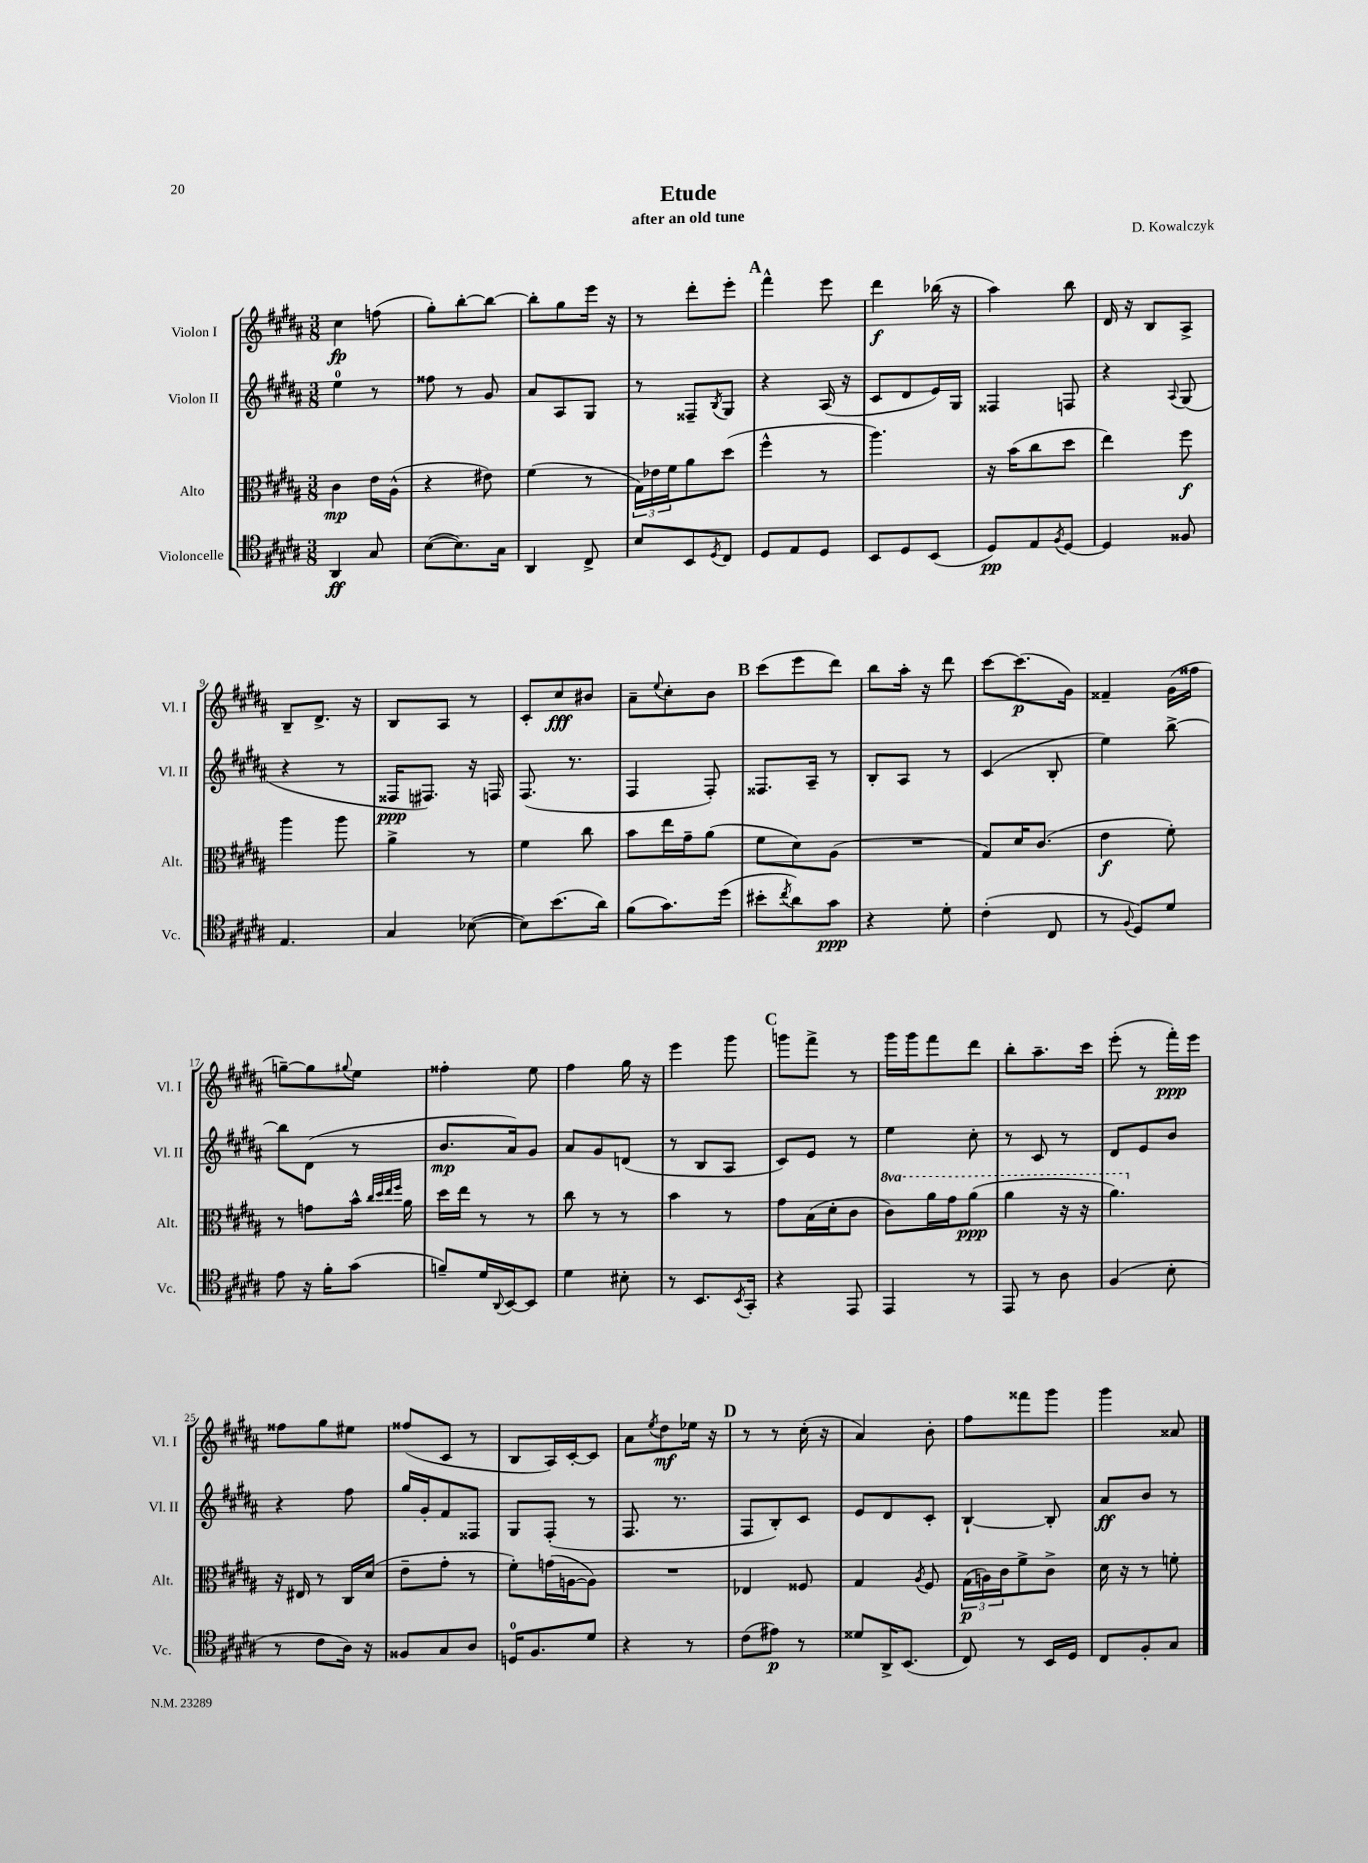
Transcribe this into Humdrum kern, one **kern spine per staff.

**kern	**dynam	**kern	**dynam	**kern	**dynam	**kern	**dynam
*part4	*part4	*part3	*part3	*part2	*part2	*part1	*part1
*staff4	*staff4	*staff3	*staff3	*staff2	*staff2	*staff1	*staff1
*I"Violoncelle	*	*I"Alto	*	*I"Violon II	*	*I"Violon I	*
*I'Vc.	*	*I'Alt.	*	*I'Vl. II	*	*I'Vl. I	*
*clefC4	*	*clefC3	*	*clefG2	*	*clefG2	*
*k[f#c#g#d#a#]	*	*k[f#c#g#d#a#]	*	*k[f#c#g#d#a#]	*	*k[f#c#g#d#a#]	*
*M3/8	*	*M3/8	*	*M3/8	*	*M3/8	*
=1	=1	=1	=1	=1	=1	=1	=1
4AA#/	ff	4c#\	mp	4ee\	.	4cc#\	fp
8G#/	.	16e\LL	.	8r	.	(8ffn\	.
.	.	(16A#^^\JJ	.	.	.	.	.
=2	=2	=2	=2	=2	=2	=2	=2
([8B\L	.	4r	.	8ff##X\	.	8gg#'\L)	.
8.B\])	.	.	.	8r	.	[8bb'\	.
.	.	8e#X\)	.	8g#/	.	8bb\J_	.
16G#\Jk	.	.	.	.	.	.	.
=3	=3	=3	=3	=3	=3	=3	=3
4AA#/	.	(4f#\	.	8a#/L	.	8bb'\L]	.
.	.	.	.	8A#/	.	8gg#\	.
8C#^/	.	8r	.	8G#/J	.	16eee\Jk	.
.	.	.	.	.	.	16r	.
=4	=4	=4	=4	=4	=4	=4	=4
8B/L	.	24G#\LL)	.	8r	.	8r	.
.	.	24e-X\	.	.	.	.	.
.	.	24f#\J	.	.	.	.	.
8BB/	.	8a#\	.	8F##X~/L	.	8ddd#'\L	.
8qD#/	.	.	.	8qB/	.	.	.
8C#/J	.	(8dd#\J	.	8G#/J	.	8eee'\J	.
!!LO:REH:place=s1:t=A
=5	=5	=5	=5	=5	=5	=5	=5
8D#/L	.	4ff#^^\	.	4r	.	4fff#^^\	.
8E/	.	.	.	.	.	.	.
8D#/J	.	8r	.	(16A#/	.	8eee\	.
.	.	.	.	16r	.	.	.
=6	=6	=6	=6	=6	=6	=6	=6
8BB/L	.	4.aa#\)	.	8c#/L	.	4ddd#\	f
8D#/	.	.	.	8d#/	.	.	.
(8BB/J	.	.	.	16e/L)	.	(16bb-X\	.
.	.	.	.	16G#/JJ	.	16r	.
=7	=7	=7	=7	=7	=7	=7	=7
8D#/L)	pp	16r	.	4F##X/	.	4aa#\)	.
.	.	(16b\KL	.	.	.	.	.
8E/	.	8cc#\	.	.	.	.	.
8qF#/	.	.	.	.	.	.	.
[8D#/J	.	8dd#\J	.	8Fn/	.	8bb\	.
=8	=8	=8	=8	=8	=8	=8	=8
4D#/]	.	4ee\)	.	4r	.	16d#/	.
.	.	.	.	.	.	16r	.
.	.	.	.	.	.	8B/L	.
.	.	.	.	8qqA#/	.	.	.
8F##X/	.	8ff#\	f	(8G#/	.	8A#^/J	.
!!LO:LB:g=z
=9	=9	=9	=9	=9	=9	=9	=9
4.E/	.	4aa#\	.	4r	.	8B~/L	.
.	.	.	.	.	.	8.d#^/J	.
.	.	8aa#\	.	8r	.	.	.
.	.	.	.	.	.	16r	.
=10	=10	=10	=10	=10	=10	=10	=10
4G#/	.	4a#^\	.	16F##X/KL	ppp	8B/L	.
.	.	.	.	8.F#X/J)	.	.	.
.	.	.	.	.	.	8A#/J	.
([8B-X\	.	8r	.	16r	.	8r	.
.	.	.	.	16Fn/	.	.	.
=11	=11	=11	=11	=11	=11	=11	=11
8B-\L])	.	4f#\	.	(8.F#/	.	8c#'/L	.
(8.b\	.	.	.	.	.	8cc#/	fff
.	.	.	.	8.r	.	.	.
.	.	8cc#\	.	.	.	8b#X/J	.
16a#\Jk)	.	.	.	.	.	.	.
=12	=12	=12	=12	=12	=12	=12	=12
(8f#\L	.	8b\L	.	4F#/	.	8a#~\L	.
.	.	.	.	.	.	8qqee/	.
8.g#\)	.	16ee\L	.	.	.	8cc#'\	.
.	.	16g#~\J	.	.	.	.	.
.	.	(8a#\J	.	8F#'/)	.	8b\J	.
(16dd#\Jk	.	.	.	.	.	.	.
!!LO:REH:place=s1:t=B
=13	=13	=13	=13	=13	=13	=13	=13
8b#X'\L	.	8f#\L	.	8.F##X/L	.	(8ccc#\L	.
8qcc#/	.	.	.	.	.	.	.
8a#\)	.	8d#\)	.	.	.	8eee\	.
.	.	.	.	16A#~/Jk	.	.	.
8g#\J	ppp	(8A#\J	.	8r	.	8ddd#\J)	.
=14	=14	=14	=14	=14	=14	=14	=14
4r	.	4.r	.	8B'/L	.	8bb\L	.
.	.	.	.	8A#/J	.	16aa#'\Jk	.
.	.	.	.	.	.	16r	.
8d#'\	.	.	.	8r	.	8ddd#\	.
=15	=15	=15	=15	=15	=15	=15	=15
(4c#'\	.	8G#/L)	.	(4c#/	.	[8ccc#\L	.
.	.	16d#/K	.	.	.	(8.ccc#\]	p
.	.	(8.c#/J	.	.	.	.	.
8C#/	.	.	.	8B'/	.	.	.
.	.	.	.	.	.	16g#\Jk)	.
=16	=16	=16	=16	=16	=16	=16	=16
8r	.	4e\	f	4ee\)	.	4f##X~/	.
8qqF#/	.	.	.	.	.	.	.
8D#/L)	.	.	.	.	.	.	.
8d#/J	.	8f#'\)	.	[8bb^\	.	(16g#\LL	.
.	.	.	.	.	.	16ff##X\JJ	.
!!LO:LB:g=z
=17	=17	=17	=17	=17	=17	=17	=17
8e\	.	8r	.	8bb\L]	.	[8ggn~\L)	.
16r	.	8gn\L	.	(8d#\J	.	8gg\]	.
16f#'\KL	.	.	.	.	.	.	.
.	.	.	.	.	.	8qqgg#X/	.
(8g#\J	.	16b^^\Jk	.	8r	.	8ee\J	.
.	.	32qqcc#/LLL	.	.	.	.	.
.	.	32qqdd#/	.	.	.	.	.
.	.	32qqee/	.	.	.	.	.
.	.	32qqff#/JJJ	.	.	.	.	.
.	.	16a#\	.	.	.	.	.
=18	=18	=18	=18	=18	=18	=18	=18
8fn~/L)	.	16dd#\LL	.	8.b/L	mp	4ff##X'\	.
.	.	16ee\JJ	.	.	.	.	.
16d#/L	.	8r	.	.	.	.	.
8qqAA#/	.	.	.	.	.	.	.
[16BB/J	.	.	.	16a#/k)	.	.	.
8BB/J]	.	8r	.	8g#/J	.	8ee\	.
=19	=19	=19	=19	=19	=19	=19	=19
4d#\	.	8cc#\	.	8a#/L	.	4ff#\	.
.	.	8r	.	8g#/	.	.	.
8B#X'\	.	8r	.	(8dn/J	.	16gg#\	.
.	.	.	.	.	.	16r	.
=20	=20	=20	=20	=20	=20	=20	=20
8r	.	4b\	.	8r	.	4eee\	.
8.BB/L	.	.	.	8B/L	.	.	.
.	.	8r	.	8A#/J	.	8ggg#\	.
8qBB/	.	.	.	.	.	.	.
16GG#'/Jk	.	.	.	.	.	.	.
!!LO:REH:place=s1:t=C
=21	=21	=21	=21	=21	=21	=21	=21
4r	.	8g#\L	.	8c#/L)	.	8gggn\L	.
.	.	(16B\L	.	8e/J	.	8fff#^\J	.
.	.	16d#'\J	.	.	.	.	.
8EE/	.	8c#\J	.	8r	.	8r	.
=22	=22	=22	=22	=22	=22	=22	=22
*	*	*8va	*	*	*	*	*
4EE/	.	8cc#\L)	.	4ee\	.	16ggg#\LL	.
.	.	.	.	.	.	16ggg#\J	.
.	.	16aa#\L	.	.	.	8fff#\	.
.	.	16gg#\J	.	.	.	.	.
8r	.	(8aa#\J	ppp	8cc#'\	.	8ddd#\J	.
=23	=23	=23	=23	=23	=23	=23	=23
8EE/	.	4aa#\	.	8r	.	8bb'\L	.
8r	.	.	.	8c#/	.	8.aa#~\	.
8A#\	.	16r	.	8r	.	.	.
.	.	16r	.	.	.	16ccc#\Jk	.
=24	=24	=24	=24	=24	=24	=24	=24
(4F#/	.	4.aa#\)	.	8d#/L	.	(8eee'\	.
.	.	.	.	8e/	.	8r	.
8B'\	.	.	.	8b/J	.	16fff#'\LL)	ppp
.	.	.	.	.	.	16eee\JJ	.
!!LO:LB:g=z
=25	=25	=25	=25	=25	=25	=25	=25
*	*	*X8va	*	*	*	*	*
8r	.	16r	.	4r	.	8ff##X\L	.
.	.	16E#X/	.	.	.	.	.
8c#\L	.	8r	.	.	.	8gg#\	.
16A#\Jk)	.	16C#/LL	.	8ff#\	.	8ee#X\J	.
16r	.	(16d#/JJ	.	.	.	.	.
=26	=26	=26	=26	=26	=26	=26	=26
8F##X/L	.	8e~\L	.	16gg#/LL	.	(8ff##X/L	.
.	.	.	.	16g#'/J	.	.	.
8G#/	.	8g#'\J	.	8f#/	.	8c#/J	.
8A#/J	.	8r	.	8F##X/J	.	8r	.
=27	=27	=27	=27	=27	=27	=27	=27
16Dn/KL	.	8f#'\L)	.	8G#/L	.	8B/L	.
8.F#/	.	.	.	.	.	.	.
.	.	(16gn\L	.	(8F#'/J	.	16A#/L)	.
.	.	[16An\J	.	.	.	[16c#'/J	.
8d#/J	.	8A\J])	.	8r	.	8c#/J]	.
=28	=28	=28	=28	=28	=28	=28	=28
4r	.	4.r	.	8.F#/	.	8a#\L	.
.	.	.	.	.	.	8qee/	.
.	.	.	.	.	.	8dd#\	mf
.	.	.	.	8.r	.	.	.
8r	.	.	.	.	.	16ee-X\Jk	.
.	.	.	.	.	.	16r	.
!!LO:REH:place=s1:t=D
=29	=29	=29	=29	=29	=29	=29	=29
(8c#\L	.	4E-X/	.	8F#/L	.	8r	.
8e#X\J)	p	.	.	8B'/)	.	8r	.
8r	.	8F##X/	.	8c#/J	.	(16cc#'\	.
.	.	.	.	.	.	16r	.
=30	=30	=30	=30	=30	=30	=30	=30
8d##X/L	.	4G#/	.	8e/L	.	4a#/)	.
16AA#^/K	.	.	.	8d#/	.	.	.
(8.BB/J	.	.	.	.	.	.	.
.	.	8qA#/	.	.	.	.	.
.	.	8F#/	.	8c#'/J	.	8b'\	.
=31	=31	=31	=31	=31	=31	=31	=31
8C#/)	.	(24G#\LL	p	[4B`/	.	8ff#\L	.
.	.	24An\)	.	.	.	.	.
.	.	24c#\J	.	.	.	.	.
8r	.	8f#^\	.	.	.	8fff##X\	.
16BB/LL	.	8c#^\J	.	8B'/]	.	8ggg#\J	.
16D#/JJ	.	.	.	.	.	.	.
=32	=32	=32	=32	=32	=32	=32	=32
8C#/L	.	16d#\	.	8a#/L	ff	4ggg#\	.
.	.	16r	.	.	.	.	.
8F#'/	.	8r	.	8b/J	.	.	.
8G#/J	.	8fn'\	.	8r	.	8a##X/	.
==	==	==	==	==	==	==	==
*-	*-	*-	*-	*-	*-	*-	*-
